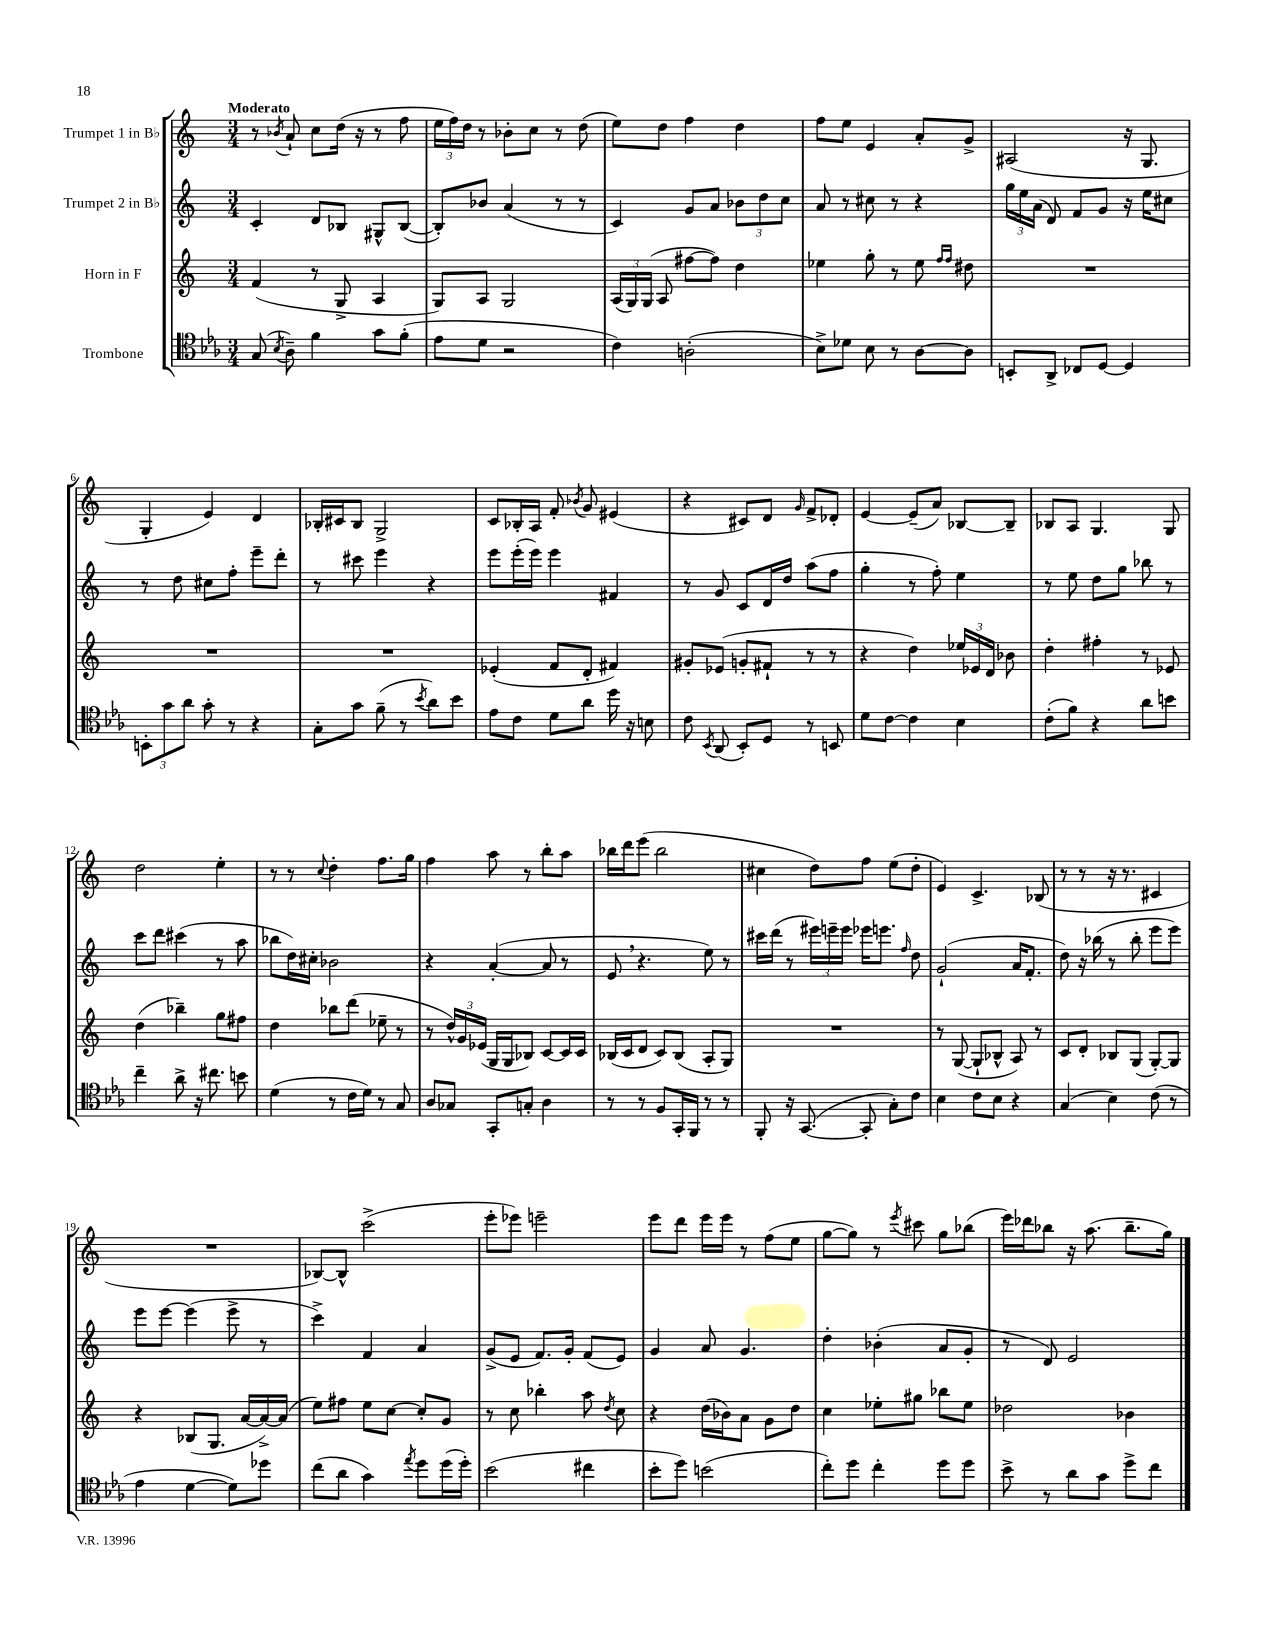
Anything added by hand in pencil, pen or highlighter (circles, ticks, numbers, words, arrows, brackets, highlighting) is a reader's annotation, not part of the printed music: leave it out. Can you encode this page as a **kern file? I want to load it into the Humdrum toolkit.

**kern	**kern	**kern	**kern
*staff4	*staff3	*staff2	*staff1
*clefC4	*clefG2	*clefG2	*clefG2
*k[b-e-a-]	*k[]	*k[]	*k[]
*M3/4	*M3/4	*M3/4	*M3/4
(8G	(4f	4c'	8r
8qB-	.	.	8qb-
8A-~)	.	.	8a`
4f	8r	8d	8cc
.	8G^	8B-	(16dd
.	.	.	16r
8g	4A	8G#^^	8r
(8f'	.	([8B-	8ff
=	=	=	=
8e-	8G)	8B-'])	24ee
.	.	.	24ff)
.	.	.	24dd
8d	8A	8b-	8r
2r	2G	(4a	8b-'
.	.	.	8cc
.	.	8r	8r
.	.	8r	(8dd
=	=	=	=
4c)	(24A	4c)	8ee)
.	24G)	.	.
.	(24G	.	.
.	8A	.	8dd
(2A'	[8ff#	8g	4ff
.	8ff#])	8a	.
.	4dd	12b-	4dd
.	.	12dd	.
.	.	12cc	.
=	=	=	=
8B-^)	4ee-	8a	8ff
8d-	.	8r	8ee
8B-	8gg'	8cc#	4e
8r	8r	8r	.
[8A-	8ee-	4r	8a'
.	16qqff	.	.
.	16qqff	.	.
8A-]	8dd#	.	8g^
=	=	=	=
8BB'	2.r	24gg	(2A#
.	.	24ee	.
.	.	(24a	.
8AA-^	.	8d)	.
8C-	.	8f	.
[8D	.	8g	.
4D]	.	16r	16r
.	.	16ee	8.G
.	.	8cc#	.
=	=	=	=
12BB'	2.r	8r	4G'
12g	.	.	.
.	.	8dd	.
12a-	.	.	.
8g'	.	8cc#	4e)
8r	.	8ff'	.
4r	.	8eee~	4d
.	.	8ddd'	.
=	=	=	=
8G'	2.r	8r	16B-'
.	.	.	16c#
8g	.	8ccc#	8B-
(8f~	.	4eee	2G^
8r	.	.	.
8qb-	.	.	.
8a-)	.	4r	.
8b-	.	.	.
=	=	=	=
8e-	(4e-'	8eee	8c
8c	.	(16eee'	16B-'
.	.	16eee)	16A
8d	8f	4eee	8f'
.	.	.	8qb-
8a-	8d'	.	8g
16dd	4f#)	4f#	(4e#
16r	.	.	.
8B	.	.	.
=	=	=	=
8c	8g#'	8r	4r
8qBB-	.	.	.
(8AA-	(8e-	8g	.
8BB-')	8g'	8c	8c#)
8D	8f#`	16d	8d
.	.	16dd	.
.	.	.	16qqg
8r	8r	(8aa	8f^
8BB	8r	8ff	8d-'
=	=	=	=
8d	4r	4gg'	[4e
[8c	.	.	.
4c]	4dd)	8r	(8e~]
.	.	8ff')	8a)
4B-	24ee-	4ee	[8B-
.	24e-	.	.
.	24d	.	.
.	8b-	.	8B-~]
=	=	=	=
(8c'	4dd'	8r	8B-
8f)	.	8ee	8A
4r	4ff#'	8dd	4.G
.	.	8gg	.
8a-	8r	8bb-	.
8b	8e-	8r	8G
=	=	=	=
4cc~	(4dd	8ccc	2dd
.	.	8ddd	.
8a-^	4bb-~)	(4ccc#	.
16r	.	.	.
8.cc#	.	.	.
.	8gg	8r	4ee'
8b	8ff#	8aa	.
=	=	=	=
(4d	4dd	8bb-	8r
.	.	16dd)	8r
.	.	16cc#'	.
.	.	.	8qqcc
8r	8bb-	2b-	4dd'
16c	(8ddd	.	.
16d)	.	.	.
8r	8ee-~	.	8.ff
8G	8r	.	.
.	.	.	16gg
=	=	=	=
8A-	8r	4r	4ff
8G-	24dd^^)	.	.
.	24g	.	.
.	(24e-	.	.
8GG'	16G	([4a'	8aa
.	16G	.	.
8G'	8B-)	.	8r
4A-	[8c	8a]	8bb'
.	16c]	8r	8aa
.	16c	.	.
=	=	=	=
8r	(16B-	8e	16bb-
.	16c	.	16ddd
8r	8d	4.r	(8eee
8F	8c)	.	2bb-
16GG'	(8B-	.	.
16FF	.	.	.
8r	8A'	8ee)	.
8r	8G)	8r	.
=	=	=	=
8FF'	2.r	16ccc#	4cc#
.	.	(16ddd	.
16r	.	8r	.
([8.GG	.	.	.
.	.	24eee#)	8dd)
.	.	24eee~	.
.	.	24eee	.
8GG']	.	16eee-	8ff
.	.	8.eee	.
8G')	.	.	(8ee
.	.	16qqff	.
8c	.	8dd	8dd'
=	=	=	=
4B-	8r	(2g`	4e)
.	([8G	.	.
8c	8G`]	.	4.c^
8B-	8B-^^	.	.
4r	8A)	16a	.
.	.	8.f'	.
.	8r	.	(8B-
=	=	=	=
(4G	8c	8dd)	8r
.	8d'	16r	8r
.	.	(16bb-	.
4B-)	8B-	8r	16r
.	.	.	8.r
.	(8G	8bb-'	.
(8c	[8G')	8eee	4c#
8r	8G]	8eee)	.
=	=	=	=
4e-	4r	8eee	2.r
.	.	[8eee	.
[4d	(8B-	(4eee]	.
.	8.G	.	.
8d])	.	8eee^	.
.	[16a	.	.
8dd-	16a^_)	8r	.
.	(16a]	.	.
=	=	=	=
(8cc	8ee)	4ccc^)	[8B-)
8a-	8ff#	.	8B-^^]
4g)	8ee	4f	(2ccc^
.	[8cc	.	.
8qee-	.	.	.
8dd	8cc']	4a	.
(16dd	8g	.	.
16dd')	.	.	.
=	=	=	=
(2b-	8r	(8g^	8eee'
.	8cc	8e	8eee-)
.	4bb-'	8.f)	2eee~
.	.	16g'	.
4cc#	8aa	(8f	.
.	8qdd	.	.
.	8cc	8e)	.
=	=	=	=
8b-'	4r	4g	8eee
8dd)	.	.	8ddd
(2b	(16dd	8a	16eee
.	16b-)	.	16eee
.	8a	4.g	8r
.	8g	.	(8ff
.	8dd	.	8ee
=	=	=	=
8cc')	4cc	4dd'	[8gg
8dd	.	.	8gg])
4cc'	8ee-'	(4b-'	8r
.	.	.	8qeee
.	8gg#	.	8ccc#
8dd	8bb-	8a	8gg
8dd	8ee-	8g'	(8bb-
=	=	=	=
8b-^	2dd-	8r	16eee)
.	.	.	16ddd-
8r	.	8d)	8bb-
8a-	.	2e	16r
.	.	.	(8.aa
8g	.	.	.
8dd^	4b-	.	8.bb-~
8cc	.	.	.
.	.	.	16gg)
==	==	==	==
*-	*-	*-	*-
